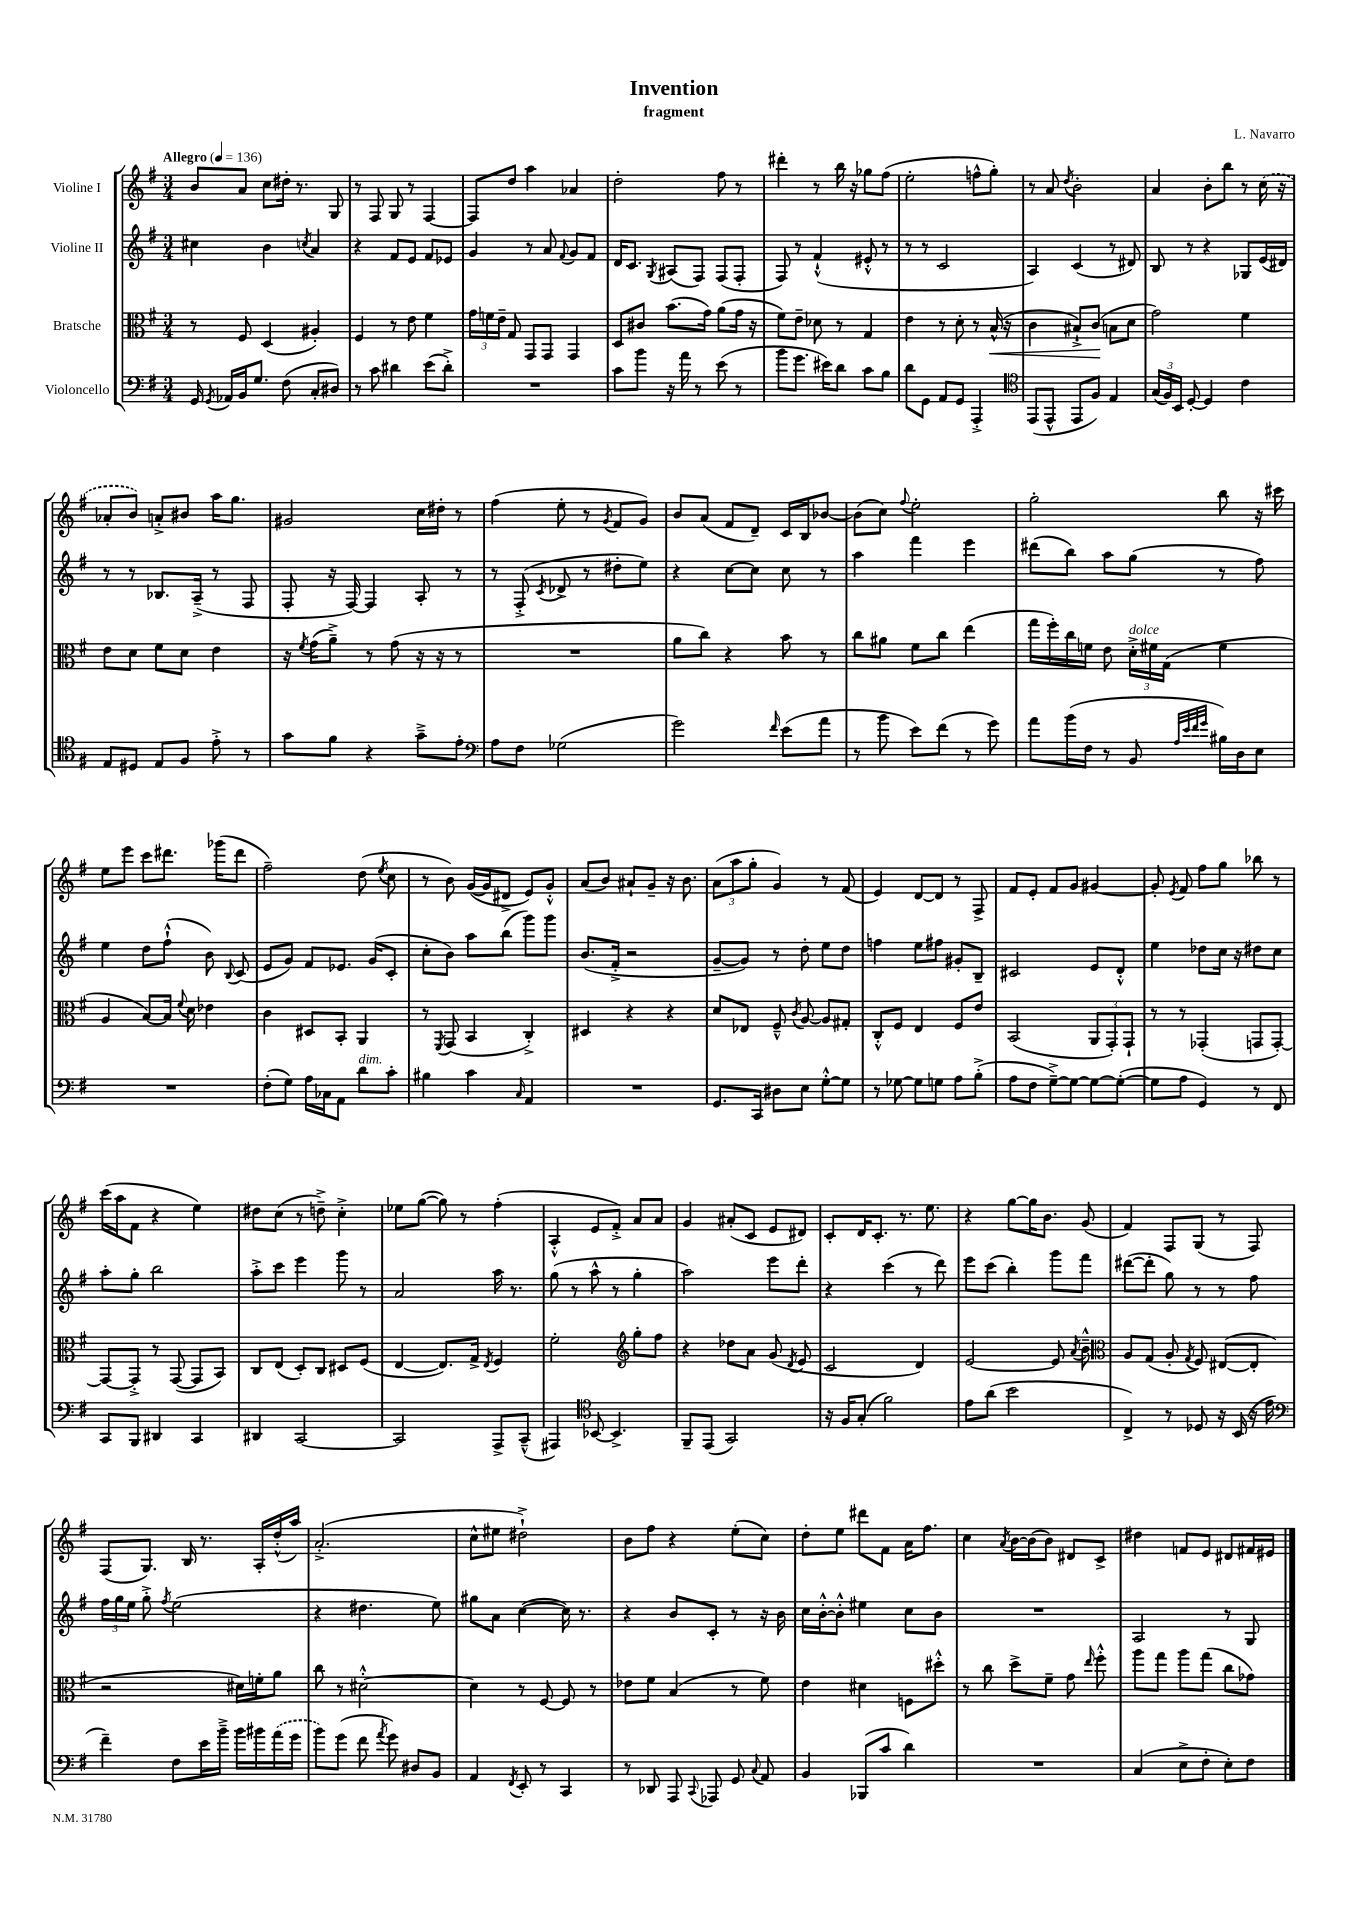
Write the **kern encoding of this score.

**kern	**kern	**dynam	**kern	**kern
*part4	*part3	*part3	*part2	*part1
*staff4	*staff3	*staff3	*staff2	*staff1
*I"Violoncello	*I"Bratsche	*	*I"Violine II	*I"Violine I
*clefF4	*clefC3	*	*clefG2	*clefG2
*k[f#]	*k[f#]	*	*k[f#]	*k[f#]
*M3/4	*M3/4	*	*M3/4	*M3/4
*MM136	*MM136	*	*MM136	*MM136
=1	=1	=1	=1	=1
!	!	!	!	!LO:TX:a:B:t=Allegro
16GG/	8r	.	4cc#X\	8b/L
8qGG/	.	.	.	.
16AA-X/LL	.	.	.	.
16BB/J	8F#/	.	.	8a/J
8.G/J	.	.	.	.
.	(4D/	.	4b\	8cc\L
(8F#\	.	.	.	16dd#X'\Jk
.	.	.	.	8.r
.	.	.	8qccn/	.
8C'/L	4A#X'/)	.	4a/	.
8D#X/J)	.	.	.	8G/
=2	=2	=2	=2	=2
8r	4F#/	.	4r	8r
8c\	.	.	.	8F#/
4d#X\	8r	.	8f#/L	8G/
.	8e\	.	8e/J	8r
(8e\L	4f#\	.	8f#/L	[4F#/
8d#'^\J)	.	.	8e-X/J	.
=3	=3	=3	=3	=3
2.r	24g\LL	.	4g/	8F#/L]
.	24fn\	.	.	.
.	24e~\JJ	.	.	.
.	8G/	.	.	8dd/J
.	8GG/L	.	8r	4aa\
.	8GG/J	.	8a/	.
.	.	.	8qqf#/	.
.	4GG/	.	8g/L	4a-X/
.	.	.	8f#/J	.
=4	=4	=4	=4	=4
8c\L	8D/L	.	16d/KL	2dd'\
.	.	.	8.c/J	.
8b\J	8c#X/J	.	.	.
.	.	.	8qG/	.
16r	(8.b\L	.	(8A#X/L	.
16a\	.	.	.	.
8r	.	.	8F#/J)	.
.	16g\Jk)	.	.	.
(8e\	(8a\L	.	(8F#/L	8ff#\
8r	16g\Jk	.	8F#'/J	8r
.	16r	.	.	.
=5	=5	=5	=5	=5
8b\L	8f#\L)	.	8F#/)	4ddd#X'\
8.g\J	8e~\J	.	8r	.
.	8d-X\	.	(4f#`^^/	8r
16e#X\KL)	.	.	.	.
8d\J	8r	.	.	16bb\
.	.	.	.	16r
8c\L	4G/	.	8e#X'^^/	8gg-X\L
8B\J	.	.	8r	(8ff#\J
=6	=6	=6	=6	=6
8d\L	4e\	.	8r	2ee'\
8GG\J	.	.	8r	.
8AA/L	8r	.	2c/	.
8GG/J	8d'\	.	.	.
4AAA'^/	8r	.	.	8ffn^^\L
!	!	!LO:HP:b	!	!
.	(16B^^/	<	.	8gg'\J)
.	16r	.	.	.
=7	=7	=7	=7	=7
*clefC4	*	*	*	*
(8EE/L	4c\	.	4A/)	8r
8EE^^/J	.	.	.	8a/
.	.	.	.	8qdd/
8EE/L	8B#X`^/L)	.	(4c/	2b'\
8F#/J)	(8c/J	.	.	.
4E/	8Bn\L	[	8r	.
.	8d\J	.	8d#X/)	.
=8	=8	=8	=8	=8
(24G/LL	2g\)	.	8B/	4a/
24F#/)	.	.	.	.
24BB/JJ	.	.	.	.
[8D'/	.	.	8r	.
4D/]	.	.	4r	8b'\L
.	.	.	.	8bb\J
4c\	4f#\	.	8G-X/L	8r
.	.	.	(16e/L	(16cc\
.	.	.	16d#X/JJ)	16r
!!LO:LB:g=z
=9	=9	=9	=9	=9
8E/L	8e\L	.	8r	8a-X'/L
8D#X/J	8d\J	.	8r	8b/J)
8E/L	8f#\L	.	8.B-X/L	8an'^/L
8F#/J	8d\J	.	.	8b#X/J
.	.	.	(16A~^/Jk	.
8e'^\	4e\	.	8r	16aa\KL
.	.	.	.	8.gg\J
8r	.	.	8F#/	.
=10	=10	=10	=10	=10
8g\L	16r	.	8F#'/	2g#X/
.	8qf#/	.	.	.
.	(16g\KL	.	.	.
8f#\J	8a~^\J)	.	16r	.
.	.	.	[16F#/)	.
4r	8r	.	4F#/]	.
.	(8g\	.	.	.
8g~^\L	16r	.	8A'/	16cc\LL
.	16r	.	.	16dd#X'\JJ
8e'\J	8r	.	8r	8r
=11	=11	=11	=11	=11
*clefF4	*	*	*	*
8A\L	2.r	.	8r	(4ff#\
8F#\J	.	.	(8F#'^/	.
.	.	.	8qc/	.
(2G-X\	.	.	8d-X^/	8ee'\
.	.	.	8r	8r
.	.	.	.	8qg/
.	.	.	8dd#X'\L	8f#/L
.	.	.	8ee\J)	8g/J)
=12	=12	=12	=12	=12
2g\)	8a\L	.	4r	8b/L
.	8cc\J)	.	.	(8a/J
.	4r	.	[8cc\L	8f#/L
.	.	.	8cc\J]	8d~/J)
16qqf#/	.	.	.	.
(8e\L	8b\	.	8cc\	16c/LL
.	.	.	.	16B/J
8a\J	8r	.	8r	[8b-X/J
=13	=13	=13	=13	=13
8r	8cc\L	.	4aa\	(8b-\L]
8b\	8a#X\J	.	.	8cc\J)
.	.	.	.	8qqff#/
8e\L)	8f#\L	.	4fff#\	2ee'\
(8f#\J	8cc\J	.	.	.
8r	(4ee\	.	4eee\	.
8g\)	.	.	.	.
=14	=14	=14	=14	=14
8a\L	16gg\LL	.	(8ddd#X\L	2gg'\
.	16ff#'\)	.	.	.
(16b\L	16cc\	.	8bb\J)	.
16F#\JJ	16fn\JJ	.	.	.
8r	8e\	.	8aa\L	.
!	!LO:TX:a:i:t=dolce	!	!	!
8BB/	24d'^\LL	.	(8gg\J	.
.	24f#X\	.	.	.
.	(24G\JJ	.	.	.
32qqA/LLL	.	.	.	.
32qqe/	.	.	.	.
32qqf#/	.	.	.	.
32qqg/JJJ	.	.	.	.
16B#X\LL)	4f#\	.	8r	8bb\
16D\J	.	.	.	.
8E\J	.	.	8ff#\)	16r
.	.	.	.	16ccc#X\
!!LO:LB:g=z
=15	=15	=15	=15	=15
2.r	4A/	.	4ee\	8ee\L
.	.	.	.	8eee\J
.	[8B/L)	.	8dd\L	8ccc\L
.	16B/Jk]	.	(8ff#`^^\J	8.ddd#X\J
.	8qqf#/	.	.	.
.	16d\	.	.	.
.	4e-X\	.	8b\)	.
.	.	.	.	(16ggg-X\KL
.	.	.	8qqB/	.
.	.	.	(8c/	8ddd#\J
=16	=16	=16	=16	=16
(8F#'\L	4c\	.	8e/L	2ff#~\)
8G\J)	.	.	8g/J)	.
16A\LL	8D#X/L	.	8f#/L	.
16C-X\J	.	.	.	.
8AA\J	8BB'/J	.	8.e-X/J	.
!LO:TX:a:i:t=dim.	!	!	!	!
8d\L	4AA/	.	.	(8dd\
.	.	.	(16g/KL	.
.	.	.	.	8qee/
8c'\J	.	.	8c'/J	8cc\
=17	=17	=17	=17	=17
4B#X\	8r	.	8cc'\L	8r
.	8qFF#/	.	.	.
.	(8GG/	.	8b\J)	8b\)
4c\	4BB/	.	8aa\L	([16g/LL
.	.	.	.	16g/J]
.	.	.	(8bb\J	8d#X^/J
16qqC/	.	.	.	.
4AA/	4C'^/)	.	8ggg\L)	8e/L)
.	.	.	8ggg\J	8g'^^/J
=18	=18	=18	=18	=18
2.r	4D#X/	.	(8.b/L	(8a/L
.	.	.	.	8b/J)
.	.	.	16f#'^/Jk	.
.	4r	.	2r	8a#X`/L
.	.	.	.	8g~/J
.	4r	.	.	16r
.	.	.	.	8.b\
=19	=19	=19	=19	=19
8.GG/L	8d/L	.	[8g~/L	(12a\L
.	.	.	.	12aa\
.	8E-X/J	.	8g/J])	.
.	.	.	.	12gg'\J
16CC/Jk	.	.	.	.
8D#X\L	8F#~^^/	.	8r	4g/)
.	8qc/	.	.	.
8E\J	[8A/	.	8dd'\	.
[8G'^^\L	8A/L]	.	8ee\L	8r
8G\J]	8G#X'/J	.	8dd\J	(8f#/
=20	=20	=20	=20	=20
8r	8C'^^/L	.	4ffn\	4e/)
[8G-X\	8F#/J	.	.	.
8G-\L]	4E/	.	8ee\L	[8d/L
8Gn\J	.	.	8ff#X\J	8d/J]
8A\L	8F#/L	.	8g#X'/L	8r
(8B'^\J	8e/J	.	8B~/J	8F#^/
=21	=21	=21	=21	=21
8A\L	(2BB/	.	2c#X/	8f#/L
8F#\J	.	.	.	8e'/J
[8G~^\L)	.	.	.	8f#/L
8G\J_	.	.	.	8g/J
8G\L_	12AA/L	.	8e/L	[4g#X/
.	12GG'/)	.	.	.
(8G'\J_	.	.	8d'^^/J	.
.	12GG`/J	.	.	.
=22	=22	=22	=22	=22
8G\L]	8r	.	4ee\	8g#'/]
.	.	.	.	8qe/
8A\J	8r	.	.	8f#/
4GG/)	(4GG-X'/	.	8dd-X\L	8ff#\L
.	.	.	16cc\Jk	8gg\J
.	.	.	16r	.
8r	8GGn/L	.	8dd#X\L	8bb-X\
8FF#/	[8GG'/J)	.	8cc\J	8r
!!LO:LB:g=z
=23	=23	=23	=23	=23
8CC/L	8GG/L_	.	8aa'\L	(16ccc\LL
.	.	.	.	16aa\J
8BBB/J	8GG'^/J]	.	8gg'\J	8f#\J
4DD#X/	8r	.	2bb\	4r
.	([8GG/	.	.	.
4CC/	8GG/L]	.	.	4ee\)
.	8BB/J)	.	.	.
=24	=24	=24	=24	=24
4DD#X/	8C/L	.	8aa'^\L	8dd#X\L
.	(8E/J	.	8ccc\J	(8cc\J
[2CC/	8D'/L)	.	4eee\	8r
.	8C/J	.	.	8ddn~^\)
.	8D#X/L	.	8ggg\	4cc'^\
.	(8F#/J	.	8r	.
=25	=25	=25	=25	=25
2CC/]	[4E/	.	2a/	8ee-X\L
.	.	.	.	([8gg\J
.	8.E/L])	.	.	8gg\])
.	.	.	.	8r
.	16G^/Jk	.	.	.
.	8qE/	.	.	.
8AAA^/L	4F#/	.	16aa\	(4ff#'\
.	.	.	8.r	.
(8CC~^^/J	.	.	.	.
=26	=26	=26	=26	=26
4AAA#X/)	2f#'\	.	(8gg\	4A'^^/
.	.	.	8r	.
*clefC4	*	*	*	*
[8BB-X/	.	.	8aa^^\	8e/L
4.BB-^/]	.	.	8r	8f#'^/J)
*	*clefG2	*	*	*
.	8gg'\L	.	4gg'\	8a/L
.	8ff#\J	.	.	8a/J
=27	=27	=27	=27	=27
8FF#~/L	4r	.	2aa\)	4g/
(8EE/J	.	.	.	.
2GG/)	8dd-X\L	.	.	(8a#X'/L
.	8a\J	.	.	8c/J
.	(8g/	.	8eee\L	8e/L
.	8qd/	.	.	.
.	8e/	.	8ddd'\J	8d#X/J)
=28	=28	=28	=28	=28
16r	2c/	.	4r	8c'/L
16F#/KL	.	.	.	.
(8G'/J	.	.	.	16d/K
.	.	.	.	8.c'/J
2f#\)	.	.	(4ccc\	.
.	.	.	.	8.r
.	4d/)	.	8r	.
.	.	.	.	8.ee\
.	.	.	8ddd\)	.
=29	=29	=29	=29	=29
8e\L	[2e/	.	8eee\L	4r
(8a\J	.	.	(8ccc\J	.
2b\	.	.	4bb'\)	[8gg\L
.	.	.	.	16gg\K]
.	.	.	.	8.b\J
.	8e/]	.	8ggg\L	.
.	8qa/	.	.	.
.	8b~^^\	.	8fff#\J	(8g/
=30	=30	=30	=30	=30
*	*clefC3	*	*	*
4C^/)	8A/L	.	([8ddd#X\L	4f#/)
.	(8G/J	.	8ddd#'\J]	.
8r	8A'/	.	8gg\)	8F#/L
.	8qG/	.	.	.
8D-X/	8F#/)	.	8r	(8G/J
16r	([8E#X/L	.	8r	8r
(16BB/	.	.	.	.
16r	8E#'/J]	.	8ff#\	8F#/)
16e\	.	.	.	.
!!LO:LB:g=z
=31	=31	=31	=31	=31
*clefF4	*	*	*	*
4f#~\)	2r	.	24ff#\LL	(8F#/L
.	.	.	24gg\	.
.	.	.	24ee\JJ	.
.	.	.	8gg'^\	8.G/J)
.	.	.	8qff#/	.
8F#\L	.	.	(2ee\	.
.	.	.	.	16B/
16e\L	.	.	.	8.r
16b~^\JJ	.	.	.	.
16b\LL	16d#X\LL)	.	.	.
16b#X\	16fn'\J	.	.	16A'/LL
(16a\	8a\J	.	.	(16dd'^^/
16g\JJ	.	.	.	16aa/JJ)
=32	=32	=32	=32	=32
8b\L)	8cc\	.	4r	(2.a'^/
(8g\J	8r	.	.	.
8f#\	[2d#X'^^\	.	4.dd#X\	.
8qa/	.	.	.	.
8g\)	.	.	.	.
8D#X/L	.	.	.	.
8BB/J	.	.	8ee\)	.
=33	=33	=33	=33	=33
4AA/	4d#\]	.	8gg#X\L	8cc^^\L
.	.	.	8a\J	8ee#X\J
8qFF#/	.	.	.	.
8EE'/	8r	.	([4cc\	2dd#X`^\)
8r	[8F#/	.	.	.
4CC/	8F#/]	.	16cc\])	.
.	.	.	8.r	.
.	8r	.	.	.
=34	=34	=34	=34	=34
8r	8e-X\L	.	4r	8b\L
8DD-X/	8f#\J	.	.	8ff#\J
8AAA/	(4B/	.	8b/L	4r
8qqCC/	.	.	.	.
8AAA-X/	.	.	8c'/J	.
8GG/	8r	.	8r	(8ee'\L
8qqC/	.	.	.	.
8AA/	8f#\)	.	16r	8cc\J)
.	.	.	16b\	.
=35	=35	=35	=35	=35
4BB/	4e\	.	16cc\LL	8dd'\L
.	.	.	[16b'^^\J	.
.	.	.	8b'^^\J]	8ee\J
(8BBB-X/L	4d#X\	.	4ee#X\	8ddd#X\L
8c/J	.	.	.	8f#\J
4d\)	8Fn\L	.	8cc\L	16a\KL
.	.	.	.	8.ff#\J
.	8dd#X'^^\J	.	8b\J	.
=36	=36	=36	=36	=36
2.r	8r	.	2.r	4cc\
.	8cc\	.	.	.
.	.	.	.	8qa/
.	8dd^\L	.	.	[16b\LL
.	.	.	.	(16b\J]
.	8f#~\J	.	.	8b\J)
.	8g\	.	.	8d#X/L
.	16qqee/	.	.	.
.	8ff#'^^\	.	.	8c^/J
=37	=37	=37	=37	=37
(4C/	8aa\L	.	2A/	4dd#X\
.	8gg\J	.	.	.
8E^\L	8aa\L	.	.	8fn/L
8F#'\J	(8gg\J	.	.	8e/J
8E'\L)	8cc\L	.	8r	8d#X/L
8F#\J	8g-X\J)	.	8G/	16f#X/L
.	.	.	.	16e#X/JJ
==	==	==	==	==
*-	*-	*-	*-	*-
